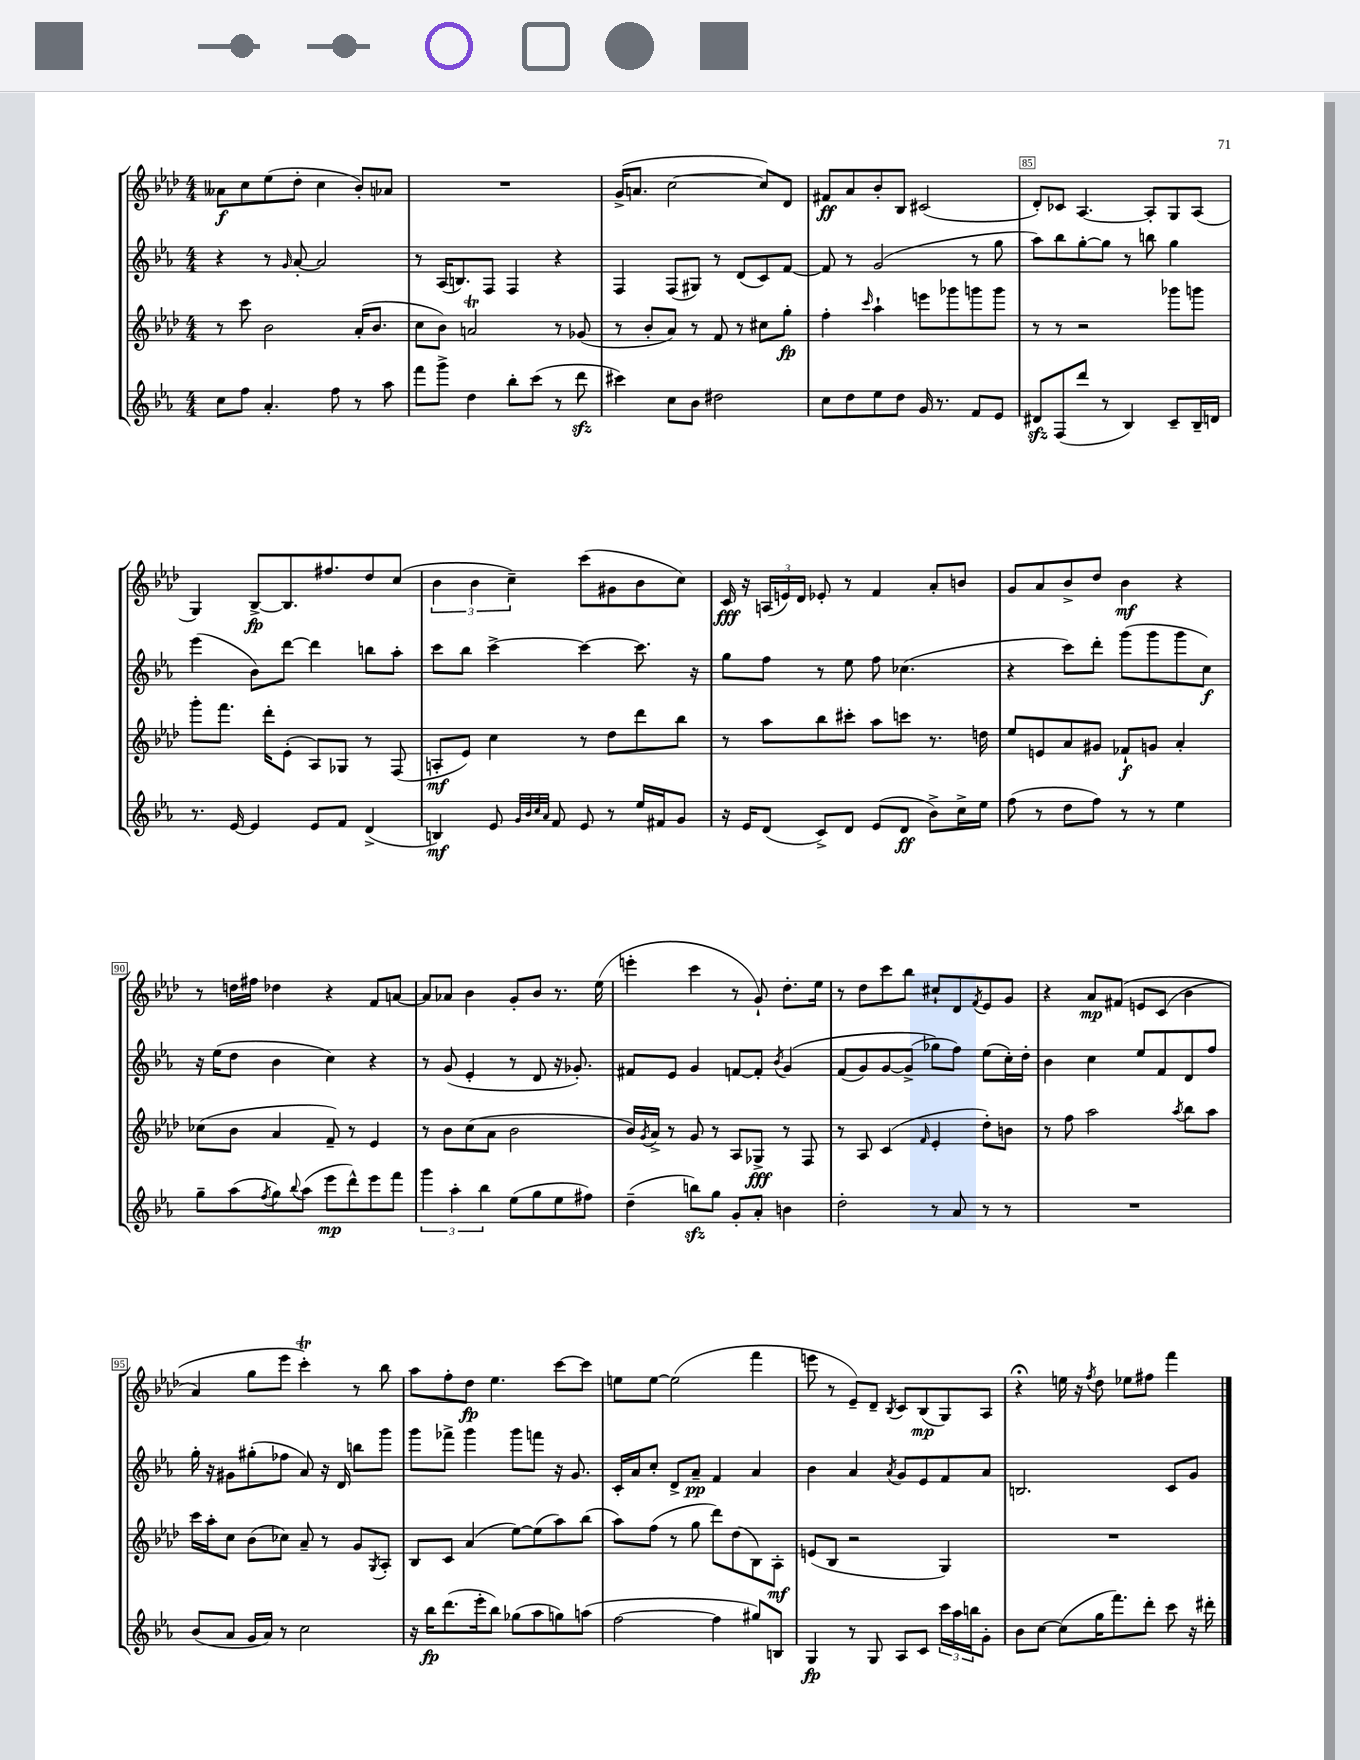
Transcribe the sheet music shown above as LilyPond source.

<<
\new StaffGroup <<
\new Staff = "s0" {
    \clef treble \key aes \major \numericTimeSignature \time 4/4
    aeses'8\f c''8 ees''8( des''8-. c''4 bes'8-.) aes'8 |
    R1 |
    g'16->( a'8. c''2~ c''8) des'8 |
    fis'8\ff aes'8 bes'8-. bes8 cis'2( |
    des'8-.) ces'8 aes4.~ aes8-. g8 aes8( |
    g4) bes8~->\fp bes8. fis''8. des''8 c''8( |
    \tuplet 3/2 { bes'4 bes'4 c''4--) } c'''8( gis'8 bes'8 c''8) |
    c'16\fff r16 \tuplet 3/2 { a16( e'16) des'16 } ees'8-. r8 f'4 aes'8-. b'8 |
    g'8 aes'8 bes'8-> des''8 bes'4\mf r4 |
    r8 d''16 fis''16 des''4 r4 f'8 a'8~ |
    a'8 aes'8 bes'4 g'8-. bes'8 r8. ees''16( |
    e'''4-. c'''4 r8 g'8-!) des''8.-. ees''16 |
    r8 des''8 c'''8 bes''8 cis''8-! des'8 \acciaccatura { f'8 } ees'8 g'8 |
    r4 aes'8\mp fis'8\( e'8 c'8( bes'4 |
    aes'4) g''8 ees'''8 c'''4-.\trill\) r8 bes''8 |
    aes''8 f''8-. des''8\fp ees''4. c'''8~ c'''8 |
    e''8 e''8~ e''2( f'''4 |
    e'''8 r8 ees'8--) des'8-- \acciaccatura { bes8 } c'8 bes8\mp( g8) aes8 |
    r4\fermata e''16 r16 \acciaccatura { f''8 } des''8 ees''8 fis''8 f'''4 \bar "|." |
}
\new Staff = "s1" {
    \clef treble \key ees \major \numericTimeSignature \time 4/4
    r4 r8 \grace { g'16 } aes'8~-. aes'2 |
    r8 aes16( b8.) f8 f4 r4 |
    f4 f8( gis8) r8 d'8( c'8) f'8~ |
    f'8 r8 g'2( r8 g''8 |
    aes''8) bes''8 g''8~-. g''8 r8 b''8 g''4 |
    ees'''4( bes'8) d'''8~ d'''4 b''8 aes''8-. |
    c'''8 bes''8 c'''4~-> c'''4~ c'''8. r16 |
    g''8 f''8 r8 ees''8 f''8 ces''4.( |
    r4 c'''8) d'''8-. g'''8( g'''8 g'''8 c''8\f) |
    r16 ees''16( d''8 bes'4 c''4) r4 |
    r8 g'8( ees'4-. r8 d'8 r16 ges'8.-.) |
    fis'8 ees'8 g'4 f'8~ f'8-. \acciaccatura { bes'8 } g'4\( |
    f'8( g'8) g'8~ g'8->( ges''8\) f''8) ees''8( c''16-.) d''16-. |
    bes'4 c''4 ees''8 f'8 d'8 f''8 |
    g''16-. r16 gis'8 gis''8-.( fes''8 aes'8) r16 d'16 b''8 g'''8 |
    g'''8 fes'''8-> g'''4 g'''8 f'''8 r16 g'8. |
    c'16-. aes'16 c''8-. d'8-> aes'8--\pp f'4 aes'4 |
    bes'4 aes'4 \acciaccatura { aes'8 } g'8 ees'8 f'8 aes'8 |
    b2. c'8 g'8 \bar "|." |
}
\new Staff = "s2" {
    \clef treble \key aes \major \numericTimeSignature \time 4/4
    r8 c'''8 bes'2 aes'16-.( bes'8. |
    c''8 bes'8) a'2\trill r8 ges'8( |
    r8 bes'8-. aes'8) r8 f'8 r8 cis''8 g''8-.\fp |
    f''4-. \grace { c'''16 } aes''4-! e'''8 ges'''8 g'''8 g'''8 |
    r8 r8 r2 ges'''8 g'''8 |
    g'''8-. f'''8. des'''16-. ees'8-.( aes8) ges8 r8 f8( |
    a8-.\mf ees'8) c''4 r8 des''8 des'''8 bes''8 |
    r8 aes''8 bes''8 cis'''8-. aes''8 c'''8 r8. d''16 |
    ees''8 e'8 aes'8 gis'8 fes'8-!\f g'8 aes'4-. |
    ces''8( bes'8 aes'4 f'8--) r8 ees'4 |
    r8 bes'8 c''8( aes'8 bes'2 |
    bes'16) \acciaccatura { g'8 } aes'16-> r8 g'8 r8 aes8 ges8->\fff r8 f8 |
    r8 aes8 c'4( \grace { f'16 } ees'4-. des''8-.) b'8 |
    r8 f''8 aes''2 \acciaccatura { aes''8 } bes''8 aes''8 |
    c'''16 aes''16-. c''8 bes'8( ces''8) aes'8-- r8 g'8 \acciaccatura { g8 } aes8-. |
    bes8 c'8 aes'4( ees''8~) ees''8( aes''8) bes''8( |
    aes''8) f''8( r8 g''8 des'''8) des''8( bes8) aes8-.\mf |
    e'8( bes8 r2 g4) |
    R1 \bar "|." |
}
\new Staff = "s3" {
    \clef treble \key ees \major \numericTimeSignature \time 4/4
    c''8 f''8 aes'4.-. f''8 r8 aes''8 |
    f'''8 g'''8-> d''4 bes''8-. c'''8( r8 d'''8\sfz |
    cis'''4) c''8 bes'8 dis''2 |
    c''8 d''8 ees''8 d''8 g'16 r8. f'8 ees'8 |
    dis'8\sfz f8( d'''8 r8 bes4) c'8-- bes16-- d'16 |
    r8. ees'16~ ees'4 ees'8 f'8 d'4->( |
    b4\mf) ees'8 \grace { g'32 bes'32 c''32 aes'32 } f'8 ees'8 r8 ees''16 fis'16 g'8 |
    r16 ees'16 d'8( c'8->) d'8 ees'8( d'8\ff bes'8->) c''16-> ees''16 |
    f''8( r8 d''8 f''8) r8 r8 ees''4 |
    g''8-- aes''8( \acciaccatura { f''8 } g''8) \appoggiatura { bes''8 } aes''8( ees'''8\mp d'''8-^) ees'''8 f'''8 |
    \tuplet 3/2 { g'''4 aes''4-. bes''4 } ees''8( g''8 ees''8 fis''8) |
    d''4--( b''8\sfz) g''8 g'8-. aes'8-. b'4 |
    d''2-. r8 aes'8 r8 r8 |
    R1 |
    bes'8( aes'8 g'16 aes'16) r8 c''2 |
    r16 bes''16\fp d'''8.( ees'''16-. bes''8) ges''8( aes''8 g''8) a''8( |
    f''2~ f''4 gis''8) b8 |
    g4\fp r8 g8 aes8 c'8 \tuplet 3/2 { c'''16 aes''16 b''16 } g'8-. |
    bes'8 c''8~ c''8( g''16 f'''8.) d'''8-. c'''8 r16 dis'''16-. \bar "|." |
}
>>
>>
\layout { \context { \Score currentBarNumber = #81 \override BarNumber.break-visibility = ##(#f #t #t) barNumberVisibility = #(every-nth-bar-number-visible 5) \override BarNumber.stencil = #(make-stencil-boxer 0.1 0.3 ly:text-interface::print) } }
